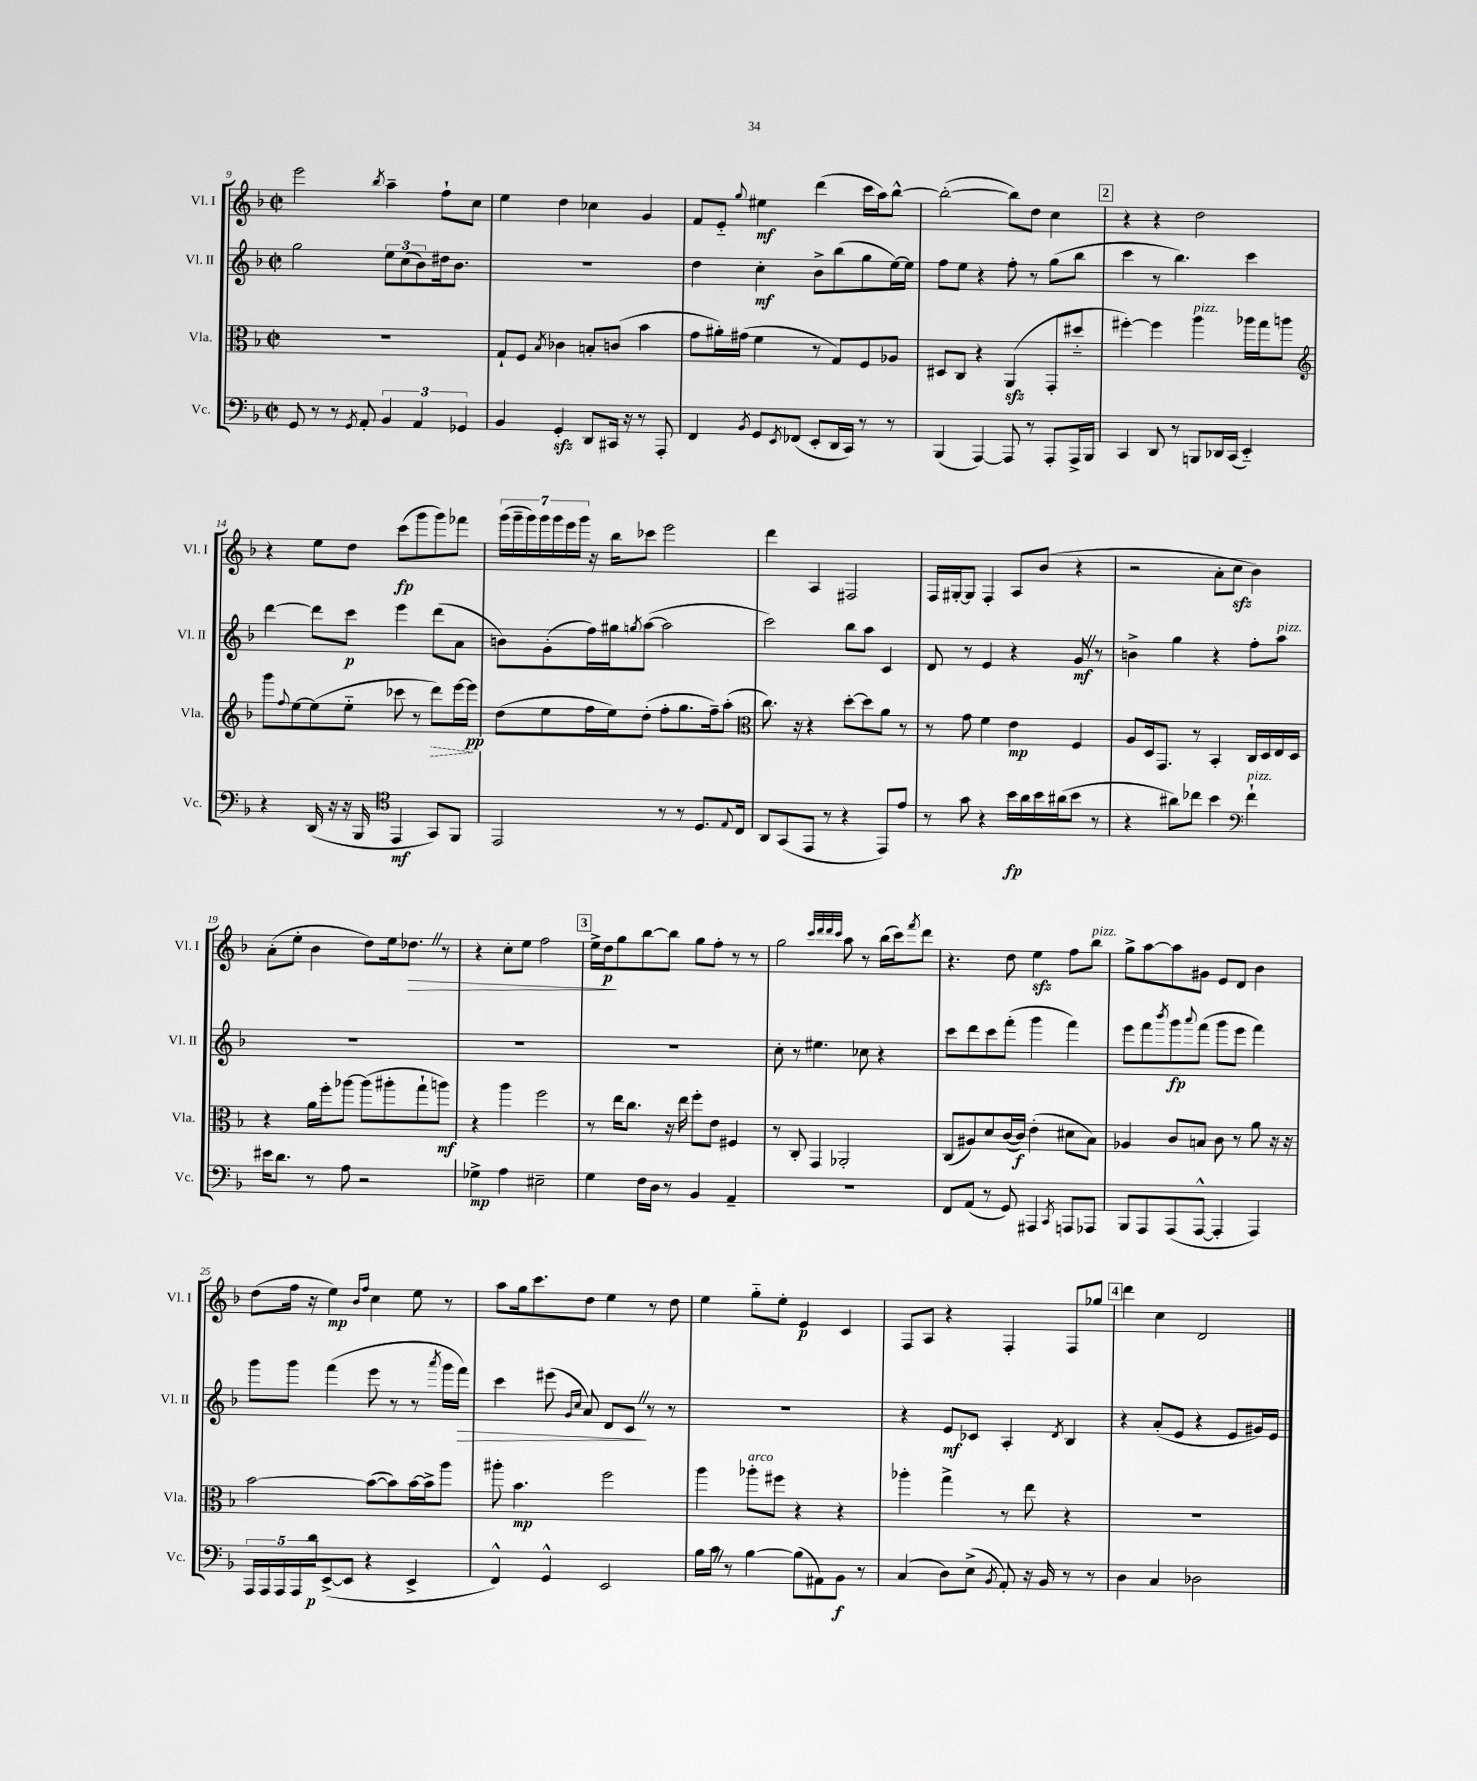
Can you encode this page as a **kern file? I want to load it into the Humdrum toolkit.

**kern	**kern	**kern	**kern
*staff4	*staff3	*staff2	*staff1
*clefF4	*clefC3	*clefG2	*clefG2
*k[b-]	*k[b-]	*k[b-]	*k[b-]
*M2/2	*M2/2	*M2/2	*M2/2
*met(c|)	*met(c|)	*met(c|)	*met(c|)
8GG	1r	2gg	2eee
8r	.	.	.
8r	.	.	.
8qGG	.	.	.
8AA'	.	.	.
.	.	.	8qbb-
6BB-	.	12ee	4aa~
.	.	(12cc	.
6AA	.	12b-)	.
.	.	16dd#	8ff`
.	.	8.b-	.
6GG-	.	.	.
.	.	.	8cc
=	=	=	=
4BB-	8G`	1r	4ee
.	8F	.	.
.	8qB-	.	.
4GG'	4c-	.	4dd
8DD	8B'	.	4cc-
16CC#	(8c	.	.
16r	.	.	.
8r	4b-	.	4g
8AAA'	.	.	.
=	=	=	=
4FF	8g	4dd	8f
.	16a#')	.	8e'~
.	(16g#	.	.
8qBB-	.	.	8qqgg
8GG	4f	4cc'	4ee#
8qEE	.	.	.
(8FF-	.	.	.
8EE'	8r	8b-^	(4ddd
16DD	8G)	(8bb-	.
16CC)	.	.	.
8r	8F	8gg	16ccc
.	.	.	16aa)
8r	8A-	[16ee)	[8bb-^^
.	.	16ee]	.
=	=	=	=
(4BBB-	8D#	8ff	(2bb-'_
.	8C	8ee	.
[4AAA)	4r	4r	.
8AAA]	(4AA	8ff'	8bb-])
8r	.	8r	8dd
8AAA'	8GG'	(8gg	4cc
16AAA^	8dd#'~	8bb-	.
16BBB-	.	.	.
=	=	=	=
4CC	[4ff#')	4ccc	4r
8DD	4ff#]	8r	4r
8r	.	4.bb-)	.
8BBB	4aa	.	2dd
16DD-	.	.	.
(16CC	.	.	.
4EE'~)	16aa-	4ccc	.
.	16gg	.	.
.	8aa	.	.
=	=	=	=
*	*clefG2	*	*
4r	8ggg	[4ddd	4r
.	8qqff	.	.
.	[8ee	.	.
(16DD	(8ee]	8ddd]	8ee
16r	.	.	.
16r	8ee'~	8ccc	8dd
16BBB-	.	.	.
*clefC4	*	*	*
4EE	8ccc-	4eee	(8ccc
.	8r	.	8ggg
8GG)	8ddd)	(8ddd	8ggg)
8FF	[16eee	8a	8fff-
.	16eee]	.	.
=	=	=	=
2EE	(8dd	8b)	(28ggg
.	.	.	28ggg~
.	.	.	28ggg)
.	.	.	28ggg
.	8ee	(8g'	.
.	.	.	28ggg
.	.	.	28eee
.	.	.	28ggg
.	16ff	16ff)	16r
.	16ee)	16gg#	16bb-
.	.	8qgg	.
.	(8dd'	([8aa	8ccc-
8r	8ff'	2aa]	2eee
8r	8.gg	.	.
8.D	.	.	.
.	16ff~)	.	.
.	(8aa'	.	.
8qqE	.	.	.
16C	.	.	.
=	=	=	=
*	*clefC3	*	*
8AA	8.cc)	2ccc)	4ddd
(8GG	.	.	.
.	16r	.	.
8EE	4r	.	4A
8r	.	.	.
4r	[8dd'	8bb-	2F#
.	8dd]	8aa	.
8EE)	8a	4c	.
8e	8r	.	.
=	=	=	=
8r	8r	8d	16F
.	.	.	[16G#'
8g	8g	8r	8G#]
4r	4f	4e	4F'
16b-	4e	4r	8A
16a	.	.	.
16b-	.	.	(8b-
(16a#	.	.	.
8b-	4F	8g	4r
8r	.	8r	.
=	=	=	=
4r	8A	4b^	2r
.	16D	.	.
.	8.GG	.	.
8a#)	.	4gg	.
8cc-	8r	.	.
4b-	4BB-'	4r	8a'
.	.	.	8cc
*clefF4	*	*	*
4f`	16C	8ff'	4b-)
.	16D	.	.
.	16E	8aa	.
.	16D	.	.
=	=	=	=
16e#	4r	1r	(8a'
8.d	.	.	.
.	.	.	8ee'
8r	16a	.	4b-
.	16ff'	.	.
8A	[8aa-	.	.
2r	(8aa-]	.	8dd)
.	8aa#'	.	16ee
.	.	.	8.dd-
.	8gg`	.	.
.	8aa)	.	8r
=	=	=	=
4G-^	4r	1r	4r
4A	4aa	.	8cc'
.	.	.	8ee
2E#~	2ff	.	2ff
=	=	=	=
4G	8r	1r	16ee^
.	.	.	16dd
.	16ee	.	8gg
.	8.cc	.	.
16F	.	.	[8bb-
16D	.	.	.
8r	16r	.	8bb-]
.	16ee	.	.
4BB-	8ff'	.	8gg
.	8e	.	8ff'
4AA~	4F#	.	8r
.	.	.	8r
=	=	=	=
1r	8r	8cc'	2gg
.	8C'	8r	.
.	4GG	4.ee#	.
.	.	.	32qqccc
.	.	.	32qqddd
.	.	.	32qqddd
.	.	.	32qqccc
.	2AA-'	.	8aa
.	.	8cc-	8r
.	.	4r	(16bb-
.	.	.	16ccc)
.	.	.	8qfff
.	.	.	8ddd
=	=	=	=
8FF	(8C	8ccc	4.r
(8AA	8A#)	8ddd	.
8r	8d	8ccc	.
8GG)	([16c	(8fff'	8dd
.	16c])	.	.
4AAA#	(4e'	4ggg	4ee
8qCC	.	.	.
8AAA	8d#	4fff)	8ff
8AAA-	8B-)	.	8bb-
=	=	=	=
8BBB-	4A-	8eee	8gg^
8AAA	.	8fff	[8aa
.	.	8qbbb-	.
(8AAA	8c	8ggg	8aa]
.	.	8qqaaa	.
[8AAA^^	8B	(8fff	8g#
4AAA']	8c	8ggg	8e
.	8r	8eee	8d
4AAA)	8a	4fff)	4b-
.	16r	.	.
.	16r	.	.
=	=	=	=
20AAA	[2b-	8ggg	(8dd
20AAA	.	.	.
20AAA	.	.	.
.	.	8ggg	16ff
20AAA	.	.	.
.	.	.	16r
20d	.	.	.
([8EE^	.	(4fff	4ee)
8EE]	.	.	.
.	.	.	16qqb-
.	.	.	16qqff
4r	(8b-_	8eee	4cc
.	8b-])	8r	.
4EE^	[16b-	8r	8ee
.	16b-^]	.	.
.	.	8qaaa	.
.	8aa	16ggg	8r
.	.	16fff)	.
=	=	=	=
4FF^^)	8aa#'	4ccc	8aa
.	4.b-	.	16gg
.	.	.	8.ccc
4GG^^	.	(8eee#	.
.	.	16qqg	.
.	.	16qqcc	.
.	.	8a)	8dd
2EE	2ff	8d	4ee
.	.	8c	.
.	.	8r	8r
.	.	8r	8dd
=	=	=	=
16B-	4aa	1r	4ee
16c	.	.	.
8r	.	.	.
[4B-	8aa-'	.	8gg'~
.	8ff#	.	8ee'
(8B-]	4r	.	4e
8AA#)	.	.	.
8BB-	4r	.	4c
8r	.	.	.
=	=	=	=
(4C	4aa-'	4r	8F
.	.	.	8A
8D)	4gg^	8e	4r
(8E^	.	8c-	.
8qBB-	.	.	.
8AA')	8r	4A'	4F'
16r	8ee	.	.
16BB-	.	.	.
.	.	8qd	.
8r	4r	4B-	8F
8r	.	.	8gg-
=	=	=	=
4D	1r	4r	4ddd
4C	.	(8a'	4cc
.	.	8e	.
2D-	.	4r	2d
.	.	8e	.
.	.	16g#)	.
.	.	16e	.
==	==	==	==
*-	*-	*-	*-
